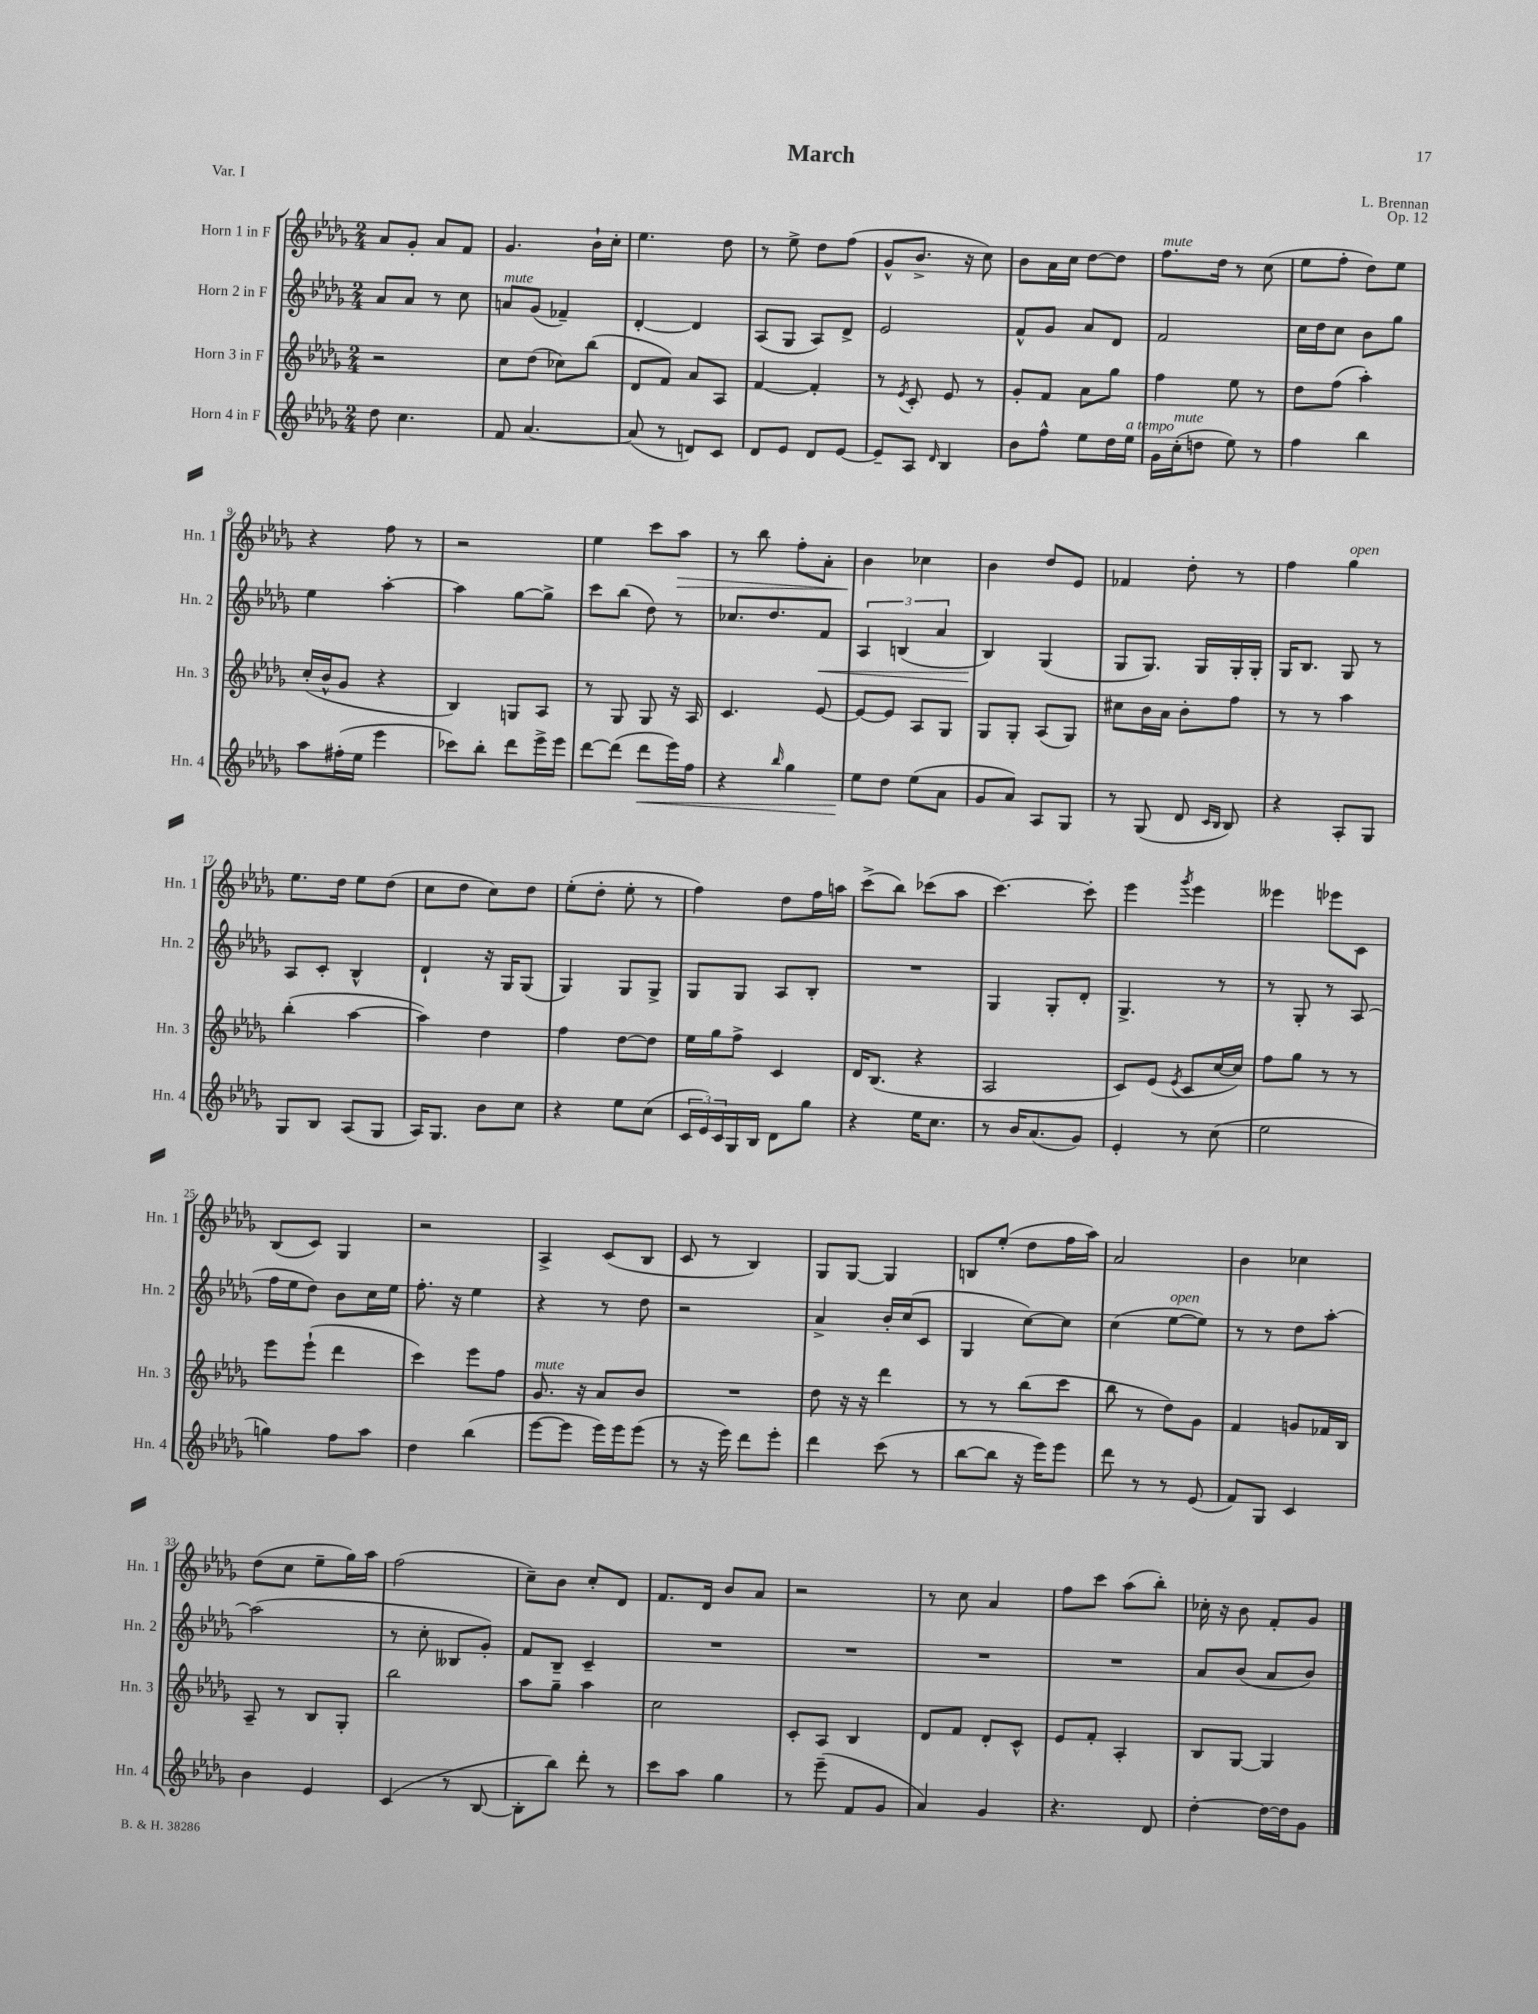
\header { title = "March" composer = "L. Brennan" opus = "Op. 12" piece = "Var. I" }
<<
\new StaffGroup <<
\new Staff = "s0" \with { instrumentName = "Horn 1 in F" shortInstrumentName = "Hn. 1" } {
    \clef treble \key des \major \numericTimeSignature \time 2/4
    aes'8 ges'8-. aes'8 f'8 |
    ges'4. bes'16-! c''16-. |
    ees''4. des''8 |
    r8 ees''8-> des''8 f''8( |
    ges'8-^ bes'8.-> r16 c''8) |
    bes'8 aes'16 c''16 des''8~ des''8 |
    f''8.^\markup { \italic "mute" } des''16 r8 c''8( |
    ees''8 f''8-. des''8) ees''8 |
    r4 f''8 r8 |
    r2 |
    ees''4 c'''8 aes''8\> |
    r8 bes''8 f''8-. aes'8-. |
    bes'4\! ces''4 |
    bes'4 des''8 ees'8 |
    fes'4 des''8-. r8 |
    f''4 ges''4^\markup { \italic "open" } |
    ees''8. des''16 ees''8 des''8( |
    c''8 des''8 c''8) des''8 |
    ees''8-.( des''8-. ees''8-. r8 |
    f''4) des''8 f''16 a''16 |
    c'''8->( bes''8) ces'''8( aes''8 |
    c'''4.~) c'''8-. |
    ees'''4 \acciaccatura { ges'''8 } ees'''4 |
    eeses'''4 ees'''8 c'8 |
    bes8( c'8) ges4 |
    r2 |
    aes4-> c'8( bes8 |
    c'8 r8 bes4) |
    ges8 ges8~ ges4 |
    b8 ees''8-.( des''8 f''16 aes''16) |
    aes'2 |
    bes'4 ces''4 |
    des''8( c''8 ees''8-- ges''16) aes''16 |
    f''2( |
    c''8--) bes'8 c''8-. des'8 |
    f'8. des'16 bes'8 aes'8 |
    r2 |
    r8 c''8 aes'4 |
    f''8 c'''8 aes''8( bes''8-.) |
    ces''16-. r16 bes'8 f'8-. ges'8 \bar "|." |
}
\new Staff = "s1" \with { instrumentName = "Horn 2 in F" shortInstrumentName = "Hn. 2" } {
    \clef treble \key des \major \numericTimeSignature \time 2/4
    aes'8 aes'8 r8 c''8 |
    a'8^\markup { \italic "mute" } ges'8( fes'4--) |
    des'4~-. des'4 |
    aes8( ges8 aes8) des'8-> |
    ees'2 |
    f'8-^ ges'8 aes'8 des'8 |
    f'2 |
    c''16 des''16 c''8 bes'8 ges''8 |
    ees''4 aes''4~-. |
    aes''4 ges''8~ ges''8-> |
    c'''8 bes''8( des''8) r8 |
    ces''8. des''8. f'8\< |
    \tuplet 3/2 { aes4 b4( aes'4 } |
    bes4\!) ges4( |
    ges8 ges8.) ges16 ges16-. ges16-. |
    ges16 bes8. ges8 r8 |
    aes8 c'8-. bes4-^ |
    des'4-! r16 ges16 ges8( |
    ges4) ges8 ges8-> |
    ges8 ges8 aes8 bes8-. |
    R2 |
    ges4 ges8-. des'8-. |
    ges4.-> r8 |
    r8 ges8-. r8 aes8( |
    f''16 ees''16 des''8) bes'8 c''16 ees''16 |
    f''8.-. r16 ees''4 |
    r4 r8 des''8 |
    r2 |
    aes'4-> bes'16-. c''16( c'8 |
    ges4 c''8~) c''8 |
    c''4( ees''8~^\markup { \italic "open" } ees''8) |
    r8 r8 des''8 aes''8~-. |
    aes''2( |
    r8 c''8-. beses8 ges'8-.) |
    f'8 bes8-- c'4-- |
    R2 |
    R2 |
    R2 |
    R2 |
    aes'8 bes'8( aes'8 bes'8) \bar "|." |
}
\new Staff = "s2" \with { instrumentName = "Horn 3 in F" shortInstrumentName = "Hn. 3" } {
    \clef treble \key des \major \numericTimeSignature \time 2/4
    r2 |
    c''8 des''8( ces''8) bes''8( |
    des'8 f'8) aes'8 aes8 |
    f'4~ f'4-. |
    r8 \acciaccatura { ees'8 } c'8-. ees'8 r8 |
    ges'8-. f'8 aes'8 ges''8 |
    f''4 ees''8 r8 |
    des''8 f''8( aes''4-.) |
    c''16-.( bes'16-^ ges'8 r4 |
    bes4) g8 aes8 |
    r8 ges8 ges8 r16 aes16 |
    c'4. ees'8~ |
    ees'8~ ees'8 aes8 ges8 |
    ges8 ges8-. aes8( ges8) |
    cis''8 bes'16 aes'16 bes'8-. f''8 |
    r8 r8 aes''4 |
    bes''4-.( aes''4~ |
    aes''4) des''4 |
    f''4 des''8~ des''8 |
    ees''16 ges''16 f''8-> c'4 |
    des'16 bes8.( r4 |
    aes2 |
    c'8) ees'8( \acciaccatura { ees'8 } c'8 c''16~ c''16) |
    f''8 ges''8 r8 r8 |
    ees'''8 ees'''8-!( des'''4 |
    c'''4) ees'''8 f''8 |
    ges'8.^\markup { \italic "mute" } r16 aes'8 bes'8 |
    R2 |
    des''8 r16 r16 des'''4 |
    r8 r8 bes''8( c'''8 |
    bes''8 r8 des''8) ges'8 |
    f'4 g'8 fes'16 bes16 |
    aes8-- r8 bes8 ges8-. |
    bes''2 |
    aes''8 ges''8-- aes''4 |
    c''2 |
    c'8-. aes8 bes4 |
    des'8 f'8 des'8-. c'8-^ |
    ees'8 f'8-. aes4-. |
    bes8 ges8~ ges4 \bar "|." |
}
\new Staff = "s3" \with { instrumentName = "Horn 4 in F" shortInstrumentName = "Hn. 4" } {
    \clef treble \key des \major \numericTimeSignature \time 2/4
    des''8 c''4. |
    f'8 aes'4.~ |
    aes'8( r8 d'8) c'8 |
    des'8 ees'8 des'8 ees'8~ |
    ees'8-- aes8 \grace { des'16 } bes4 |
    bes'8 f''8-^ ees''8 des''16 ees''16^\markup { \italic "a tempo" } |
    ges'16 c''16-.^\markup { \italic "mute" }( d''8 ees''8) r8 |
    f''4 bes''4 |
    aes''8 fis''16-.( ees''16 ees'''4 |
    ces'''8) bes''8-. des'''8 ees'''16-> ees'''16 |
    des'''8~ des'''8( des'''8\< ees'''16) f''16 |
    r4 \grace { bes''16 } ges''4 |
    ees''8\! des''8 ees''8( aes'8 |
    ges'8 aes'8) aes8 ges8 |
    r8 ges8( des'8 \grace { c'16 bes16 } bes8) |
    r4 aes8-. ges8 |
    ges8 bes8 aes8( ges8 |
    aes16) ges8. bes'8 c''8 |
    r4 ees''8 c''8( |
    \tuplet 3/2 { c'16 ees'16) c'16 } ges16 bes16 des'8 ges''8 |
    r4 ees''16 c''8. |
    r8 bes'16 aes'8.( ges'8) |
    ees'4-. r8 c''8( |
    ees''2 |
    g''4) f''8 aes''8 |
    des''4 bes''4( |
    ees'''8~ ees'''8 ees'''16) ees'''16 ees'''8( |
    r8 r16 ees'''16) des'''8 ees'''8-. |
    des'''4 c'''8( r8 |
    bes''8~ bes''8 r16 ees'''16) ees'''8 |
    des'''8 r8 r8 ees'8( |
    f'8) ges8 c'4 |
    bes'4 ees'4 |
    c'4( r8 bes8~ |
    bes8-. bes''8) des'''8-. r8 |
    c'''8 aes''8 ges''4 |
    r8 ees'''8--( f'8 ges'8 |
    aes'4) ges'4 |
    r4. des'8 |
    des''4~-. des''16~ des''16 ges'8 \bar "|." |
}
>>
>>
